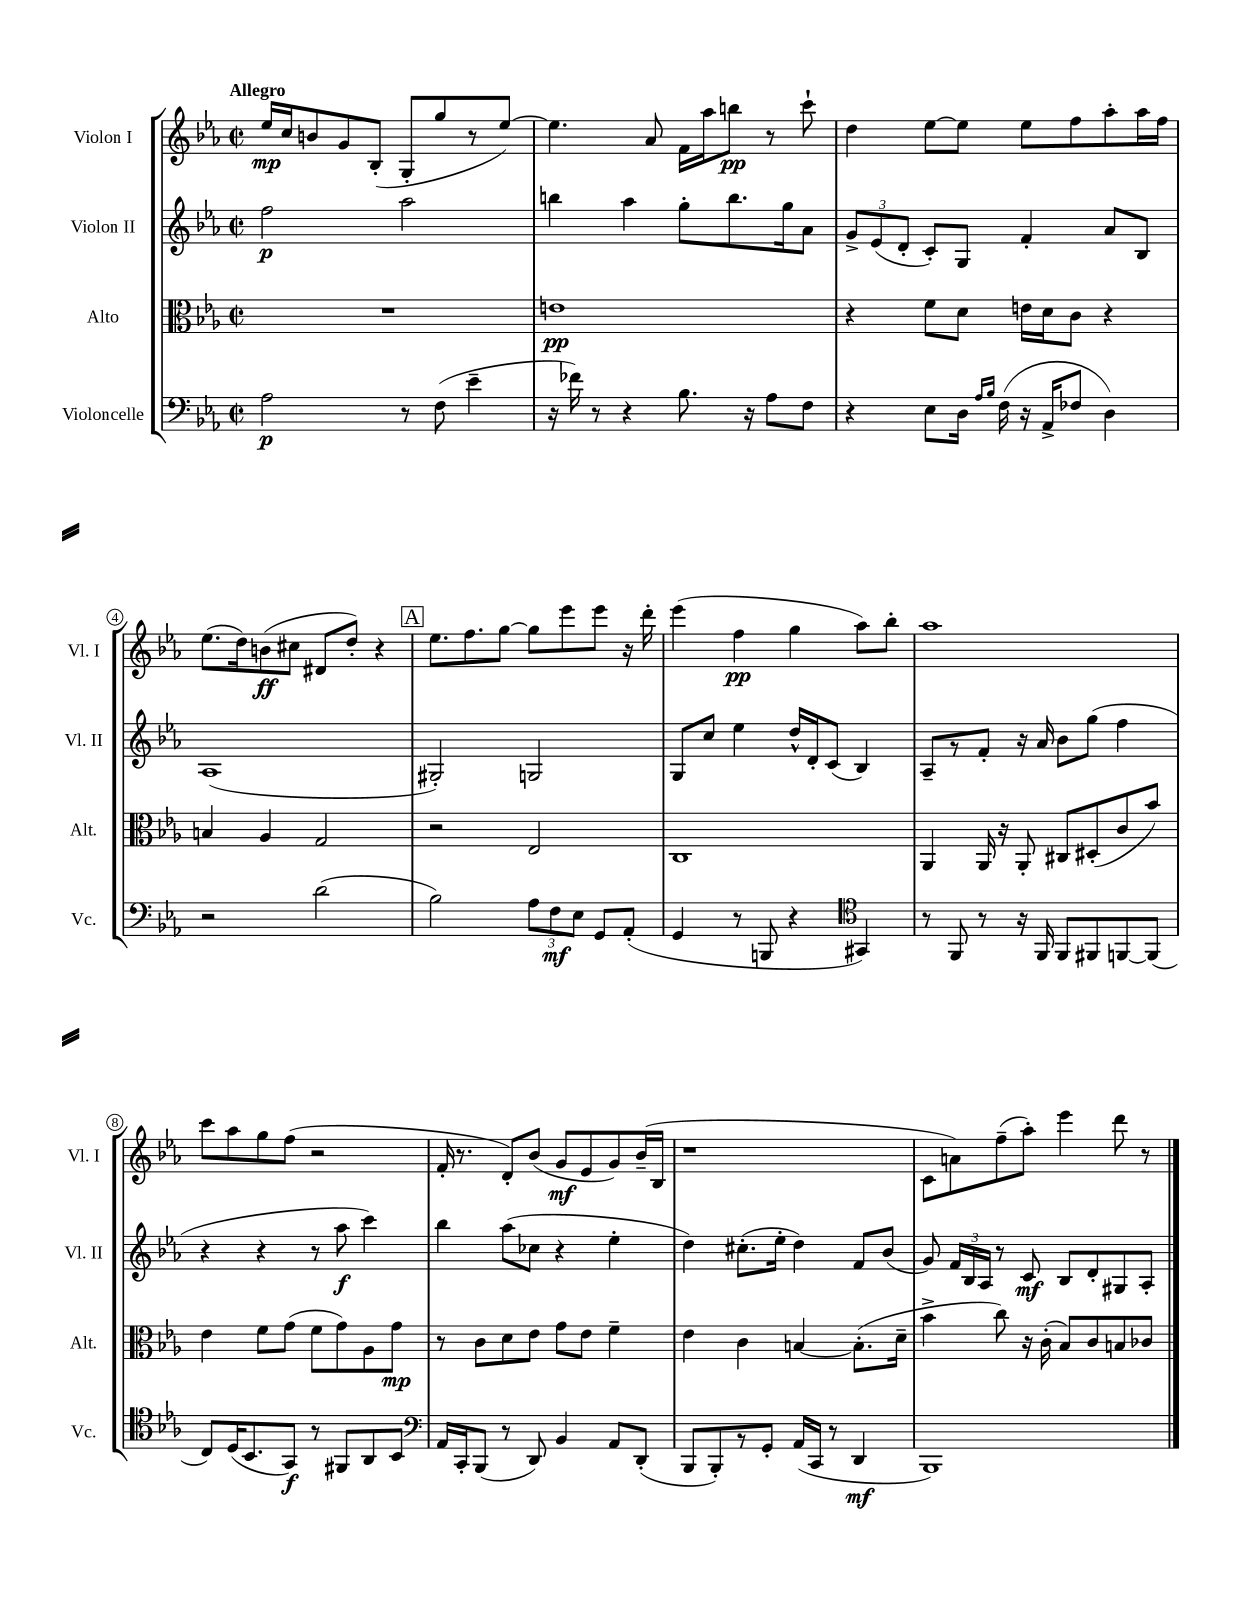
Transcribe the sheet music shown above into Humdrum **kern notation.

**kern	**dynam	**kern	**dynam	**kern	**dynam	**kern	**dynam
*part4	*part4	*part3	*part3	*part2	*part2	*part1	*part1
*staff4	*staff4	*staff3	*staff3	*staff2	*staff2	*staff1	*staff1
*I"Violoncelle	*	*I"Alto	*	*I"Violon II	*	*I"Violon I	*
*I'Vc.	*	*I'Alt.	*	*I'Vl. II	*	*I'Vl. I	*
*clefF4	*	*clefC3	*	*clefG2	*	*clefG2	*
*k[b-e-a-]	*	*k[b-e-a-]	*	*k[b-e-a-]	*	*k[b-e-a-]	*
*M2/2	*	*M2/2	*	*M2/2	*	*M2/2	*
*met(c|)	*	*met(c|)	*	*met(c|)	*	*met(c|)	*
=1	=1	=1	=1	=1	=1	=1	=1
!	!	!	!	!	!	!LO:TX:a:B:t=Allegro	!
2A-\	p	1r	.	2ff\	p	16ee-/LL	mp
.	.	.	.	.	.	16cc/J	.
.	.	.	.	.	.	8bn/	.
.	.	.	.	.	.	8g/	.
.	.	.	.	.	.	(8B-'/J	.
8r	.	.	.	2aa-\	.	8G'/L	.
(8F\	.	.	.	.	.	8gg/	.
4e-~\	.	.	.	.	.	8r	.
.	.	.	.	.	.	[8ee-/J)	.
=2	=2	=2	=2	=2	=2	=2	=2
16r	.	1en	pp	4bbn\	.	4.ee-\]	.
16f-X\)	.	.	.	.	.	.	.
8r	.	.	.	.	.	.	.
4r	.	.	.	4aa-\	.	.	.
.	.	.	.	.	.	8a-/	.
8.B-\	.	.	.	8gg'\L	.	16f\LL	.
.	.	.	.	.	.	16aa-\J	.
.	.	.	.	8.bb\	.	8bbn\J	pp
16r	.	.	.	.	.	.	.
8A-\L	.	.	.	.	.	8r	.
.	.	.	.	16gg\k	.	.	.
8F\J	.	.	.	8a-\J	.	8ccc`\	.
=3	=3	=3	=3	=3	=3	=3	=3
4r	.	4r	.	12g^/L	.	4dd\	.
.	.	.	.	(12e-/	.	.	.
.	.	.	.	12d'/J	.	.	.
8E-\L	.	8f\L	.	8c'/L)	.	[8ee-\L	.
16D\Jk	.	8d\J	.	8G/J	.	8ee-\J]	.
16qqA-/LL	.	.	.	.	.	.	.
16qqB-/JJ	.	.	.	.	.	.	.
(16F\	.	.	.	.	.	.	.
16r	.	16en\LL	.	4f'/	.	8ee-\L	.
16AA-^/KL	.	16d\J	.	.	.	.	.
8F-X/J	.	8c\J	.	.	.	8ff\	.
4D\)	.	4r	.	8a-/L	.	8aa-'\	.
.	.	.	.	8B-/J	.	16aa-\L	.
.	.	.	.	.	.	16ff\JJ	.
!!LO:LB:g=z
=4	=4	=4	=4	=4	=4	=4	=4
2r	.	4Bn/	.	(1A-	.	(8.ee-\L	.
.	.	.	.	.	.	16dd\k)	.
.	.	4A-/	.	.	.	(8bn\	ff
.	.	.	.	.	.	8cc#X\J	.
(2d\	.	2G/	.	.	.	8d#X/L	.
.	.	.	.	.	.	8dd'/J)	.
.	.	.	.	.	.	4r	.
!!LO:REH:place=s1:t=A
=5	=5	=5	=5	=5	=5	=5	=5
2B-\)	.	2r	.	2G#X'/)	.	8.ee-\L	.
.	.	.	.	.	.	8.ff\	.
.	.	.	.	.	.	[8gg\J	.
12A-\L	.	2E-/	.	2Gn/	.	8gg\L]	.
12F\	mf	.	.	.	.	.	.
.	.	.	.	.	.	8eee-\	.
12E-\J	.	.	.	.	.	.	.
8GG/L	.	.	.	.	.	8eee-\J	.
(8AA-'/J	.	.	.	.	.	16r	.
.	.	.	.	.	.	16ddd'\	.
=6	=6	=6	=6	=6	=6	=6	=6
4GG/	.	1C	.	8G/L	.	(4eee-\	.
.	.	.	.	8cc/J	.	.	.
8r	.	.	.	4ee-\	.	4ff\	pp
8BBBn/	.	.	.	.	.	.	.
4r	.	.	.	16dd^^/LL	.	4gg\	.
.	.	.	.	16d'/J	.	.	.
.	.	.	.	(8c/J	.	.	.
*clefC4	*	*	*	*	*	*	*
4GG#X/)	.	.	.	4B-/)	.	8aa-\L)	.
.	.	.	.	.	.	8bb-'\J	.
=7	=7	=7	=7	=7	=7	=7	=7
8r	.	4AA-/	.	8A-~/L	.	1aa-	.
8FF/	.	.	.	8r	.	.	.
8r	.	16AA-/	.	8f'/J	.	.	.
.	.	16r	.	.	.	.	.
16r	.	8AA-'/	.	16r	.	.	.
16FF/	.	.	.	16a-/	.	.	.
8FF/L	.	8C#X/L	.	8b-\L	.	.	.
8FF#X/	.	(8D#X'/	.	(8gg\J	.	.	.
[8FFn/	.	8c/	.	4ff\	.	.	.
(8FF/J]	.	8b-/J)	.	.	.	.	.
!!LO:LB:g=z
=8	=8	=8	=8	=8	=8	=8	=8
8C/L)	.	4e-\	.	4r	.	8ccc\L	.
(16D/K	.	.	.	.	.	8aa-\	.
8.BB-/	.	.	.	.	.	.	.
.	.	8f\L	.	4r	.	8gg\	.
8GG/J)	f	(8g\J	.	.	.	(8ff\J	.
8r	.	8f\L	.	8r	.	2r	.
8FF#X/L	.	8g\)	.	8aa-\	f	.	.
8AA-/	.	8A-\	.	4ccc\)	.	.	.
8BB-/J	.	8g\J	mp	.	.	.	.
=9	=9	=9	=9	=9	=9	=9	=9
*clefF4	*	*	*	*	*	*	*
16AA-/LL	.	8r	.	4bb-\	.	16f'/	.
16CC'/J	.	.	.	.	.	8.r	.
(8BBB-/J	.	8c\L	.	.	.	.	.
8r	.	8d\	.	(8aa-\L	.	8d'/L)	.
8DD/)	.	8e-\J	.	8cc-X\J	.	(8b-/J	.
4BB-/	.	8g\L	.	4r	.	8g/L	mf
.	.	8e-\J	.	.	.	8e-/	.
8AA-/L	.	4f~\	.	4ee-'\	.	8g/)	.
(8DD'/J	.	.	.	.	.	(16b-~/L	.
.	.	.	.	.	.	16B-/JJ	.
=10	=10	=10	=10	=10	=10	=10	=10
8BBB-/L	.	4e-\	.	4dd\)	.	1r	.
8BBB-'/)	.	.	.	.	.	.	.
8r	.	4c\	.	(8.cc#X'\L	.	.	.
8GG'/J	.	.	.	.	.	.	.
.	.	.	.	16ee-'\Jk	.	.	.
(16AA-/LL	.	[4Bn/	.	4dd\)	.	.	.
16CC/JJ	.	.	.	.	.	.	.
8r	.	.	.	.	.	.	.
4DD/	mf	(8.B'\L]	.	8f/L	.	.	.
.	.	.	.	(8b-/J	.	.	.
.	.	16d~\Jk	.	.	.	.	.
=11	=11	=11	=11	=11	=11	=11	=11
1BBB-)	.	4b-^\	.	8g/)	.	8c\L	.
.	.	.	.	24f/LL	.	8an\)	.
.	.	.	.	24B-/	.	.	.
.	.	.	.	24A-/JJ	.	.	.
.	.	8cc\)	.	8r	.	(8ff~\	.
.	.	16r	.	8c/	mf	8aa-'\J)	.
.	.	(16c'\	.	.	.	.	.
.	.	8B-/L)	.	8B-/L	.	4eee-\	.
.	.	8c/	.	8d'/	.	.	.
.	.	8Bn/	.	8G#X/	.	8ddd\	.
.	.	8c-X/J	.	8A-'/J	.	8r	.
==	==	==	==	==	==	==	==
*-	*-	*-	*-	*-	*-	*-	*-
